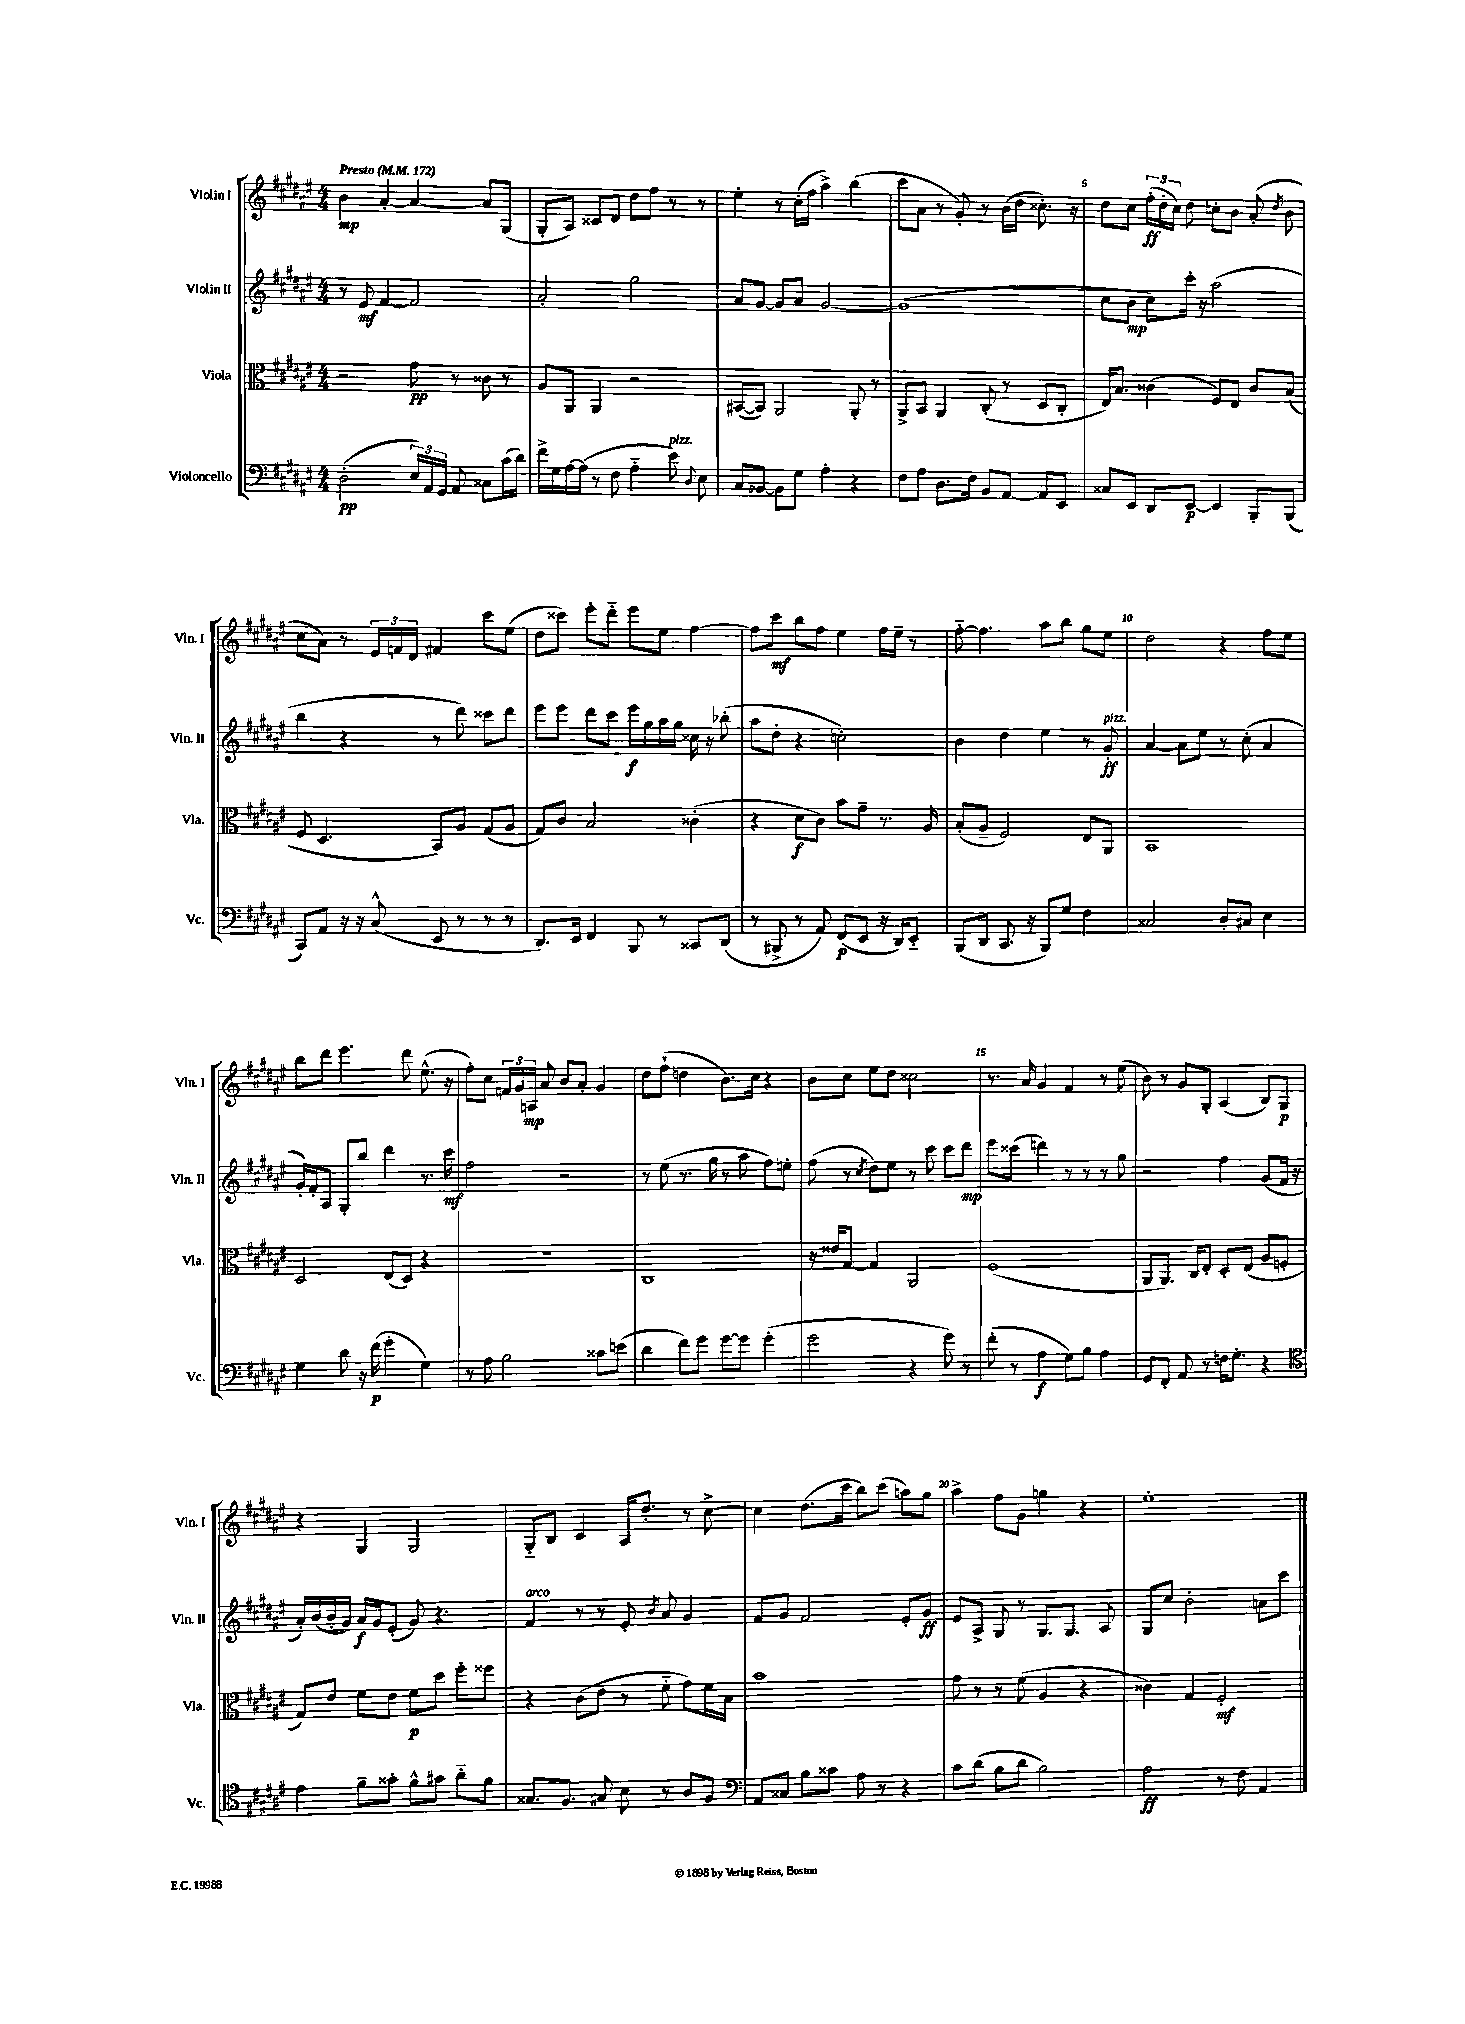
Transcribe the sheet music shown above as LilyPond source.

<<
\new StaffGroup <<
\new Staff = "s0" \with { instrumentName = "Violin I" shortInstrumentName = "Vln. I" } {
    \clef treble \key fis \major \numericTimeSignature \time 4/4 \tempo "Presto" 4 = 172
    \autoBeamOff b'4\mp ais'4~-. ais'4~ ais'8[ gis8]( |
    gis8[-. ais8]) cisis'8[ dis'8] dis''8[ fis''8] r8 r8 |
    eis''4-. r8 cis''16[-.( fis''16] ais''4->) b''4( |
    cis'''8[ ais'8] r8 gis'8-.) r8 b'16[( dis''16] cisis''8.-.) r16 |
    dis''8[ cis''8] \tuplet 3/2 { fis''16[-.\ff( dis''16-. cis''16]) } dis''8 c''8[-. b'8] ais'8-.( \acciaccatura { dis''8 } b'8 |
    cis''8[ ais'8]) r8 \tuplet 3/2 { eis'16[ f'16 dis'16] } fis'4 cis'''8[ eis''8]( |
    dis''8[ cisis'''8]) eis'''8[-. dis'''8]-_ eis'''8[ eis''8] fis''4~ |
    fis''8[ cis'''8]\mf b''8[ fis''8] eis''4 fis''16[ eis''16]-- r8 |
    fis''8~-_ fis''4. ais''8[ b''8] gis''8[ eis''8] |
    dis''2 r4 fis''8[ eis''8] |
    b''8[ dis'''8] eis'''4. dis'''8 eis''8.-^( r16 |
    fis''8[-.) cis''8] \tuplet 3/2 { f'16[ gis'16 a16]\mp } ais'8 b'8[ ais'8]-. gis'4 |
    dis''8[ fis''8]-!( d''4 b'8.[) cis''16] r4 |
    b'8[ cis''8] eis''8[ dis''8] cisis''2 |
    r8. ais'16 gis'4 fis'4 r8 eis''8( |
    b'8) r8 gis'8[ gis8]-. ais4( b8[) gis8]\p |
    r4 gis4 gis2 |
    gis8[-_ b8] cis'4 ais16[ dis''8.]-. r8 cis''8~-> |
    cis''4 dis''8.[( cis'''16] b''8[) cis'''8]( a''8[) gis''8] |
    ais''4-> fis''8[ gis'8] g''4 r4 |
    eis''1-. \bar "|." |
}
\new Staff = "s1" \with { instrumentName = "Violin II" shortInstrumentName = "Vln. II" } {
    \clef treble \key fis \major \numericTimeSignature \time 4/4
    \autoBeamOff r8 eis'8\mf fis'4~ fis'2 |
    ais'2-. gis''2 |
    ais'8[ gis'8]~ gis'8[ ais'8] gis'2~ |
    gis'1( |
    cis''8[ b'8]\mp cis''8[) cis'''16]-. r16 ais''2( |
    b''4 r4 r8 dis'''8) cisis'''8[ dis'''8] |
    eis'''8[ eis'''8] dis'''8[ cis'''8] eis'''16[\f gis''16 ais''16 gis''16] cisis''16 r16 bes''8-.( |
    ais''8[ dis''8]-. r4 c''2-.) |
    b'4 dis''4 eis''4 r8 gis'8-.\ff^\markup { \italic "pizz." } |
    ais'4~ ais'8[ eis''8] r8 cis''8-.( ais'4 |
    gis'16[-.) fis'16-. ais8] gis8[-. b''8] dis'''4 r8. cis'''16\mf |
    fis''2 r2 |
    r8 eis''8( r8. gis''16 r8 ais''8 fis''8[) e''8]-. |
    fis''8( r8 \acciaccatura { cis''8 } dis''8[) eis''8] r8 cis'''8 cis'''8[ dis'''8]\mp |
    eis'''8[ cisis'''8]( d'''4) r8 r8 r8 gis''8 |
    r2 fis''4 gis'8[( fis'16] r16 |
    ais'16[-.) b'16( b'16-. gis'16]) ais'16[\f gis'16 eis'8]-.( gis'8) r4. |
    fis'4^\markup { \italic "arco" } r8 r8 eis'8-. \acciaccatura { b'8 } ais'8 gis'4 |
    fis'8[ gis'8] fis'2 eis'8[-. gis'8]\ff |
    eis'8[ ais8]-> gis8 r8 gis8.[ gis8.] ais8 |
    gis8[ cis''8] b'2-. a'8[ cis'''8] \bar "|." |
}
\new Staff = "s2" \with { instrumentName = "Viola" shortInstrumentName = "Vla." } {
    \clef alto \key fis \major \numericTimeSignature \time 4/4
    \autoBeamOff r2 gis'8\pp r8 cisis'8 r8 |
    ais8[ ais,8] ais,4 r2 |
    bis,8[~( bis,8]) ais,2 ais,8-. r8 |
    ais,8[-> b,8] ais,4 cis8-.( r8 dis8[ cis8]-. |
    eis16[) b8.] cisis'4( fis8[) eis8] cisis'8[ b8]( |
    fis8 dis4. b,8[) ais8] gis8[( ais8] |
    gis8[) cis'8] b2 cisis'4-.( |
    r4 dis'8[\f cis'8]) b'8[ gis'8]-- r8. ais16 |
    b8[-.( ais8]-- fis2) eis8[ ais,8] |
    b,1 |
    dis2 eis8[( dis8]) r4 |
    R1 |
    cis1 |
    r16 eisis'16[ gis8]~ gis4 ais,2 |
    fis1( |
    ais,8[ ais,8.]) cis16[ eis8]-. dis8[-. eis8]( ais8[ f8]-. |
    gis8[) eis'8] fis'8[ eis'8] fis'8[\p dis''8] fis''8[-. fisis''8] |
    r4 cis'8[( eis'8] r8 fis'8-_ gis'8[) fis'16 b16] |
    b'1 |
    gis'8 r8 r8 fis'8( ais4 r4 |
    cisis'4) gis4 fis2-.\mf \bar "|." |
}
\new Staff = "s3" \with { instrumentName = "Violoncello" shortInstrumentName = "Vc." } {
    \clef bass \key fis \major \numericTimeSignature \time 4/4
    \autoBeamOff dis2-.\pp( \tuplet 3/2 { eis16[) ais,16 gis,16] } ais,8 cisis8[ cis'16( dis'16]) |
    fis'16[-> gis16 ais16~ ais16]( r8 fis8 ais4-_ eis'8^\markup { \italic "pizz." }) \appoggiatura { dis8 } eis8 |
    cis8[ bes,8]~ bes,8[ gis8] ais4-. r4 |
    fis8[ ais8] dis8.[ fis16] b,8[ ais,8]~ ais,8[ eis,8] |
    cisis8[ eis,8] dis,8[ eis,8]~\p eis,4 b,,8[-. b,,8]( |
    cis,8[) ais,8] r16 r16 cis8-^( eis,8 r8 r8 r8 |
    dis,8.[) eis,16] fis,4 b,,8 r8 cisis,8[ dis,8]( |
    r8 bis,,8-> r8 ais,8) fis,8[\p( eis,8] r16 dis,16[) eis,8]-_ |
    b,,8[( dis,8] cis,8. r16 b,,8[) gis8] fis4 |
    cisis2 dis8[-. cis8] eis4 |
    gis4 dis'8 r16 fis'16\p( gis'4-. gis4) |
    r8 ais8 b2 cisis'8[ e'8]( |
    dis'4 fis'8[) gis'8] gis'8[~ gis'8] gis'4-.( |
    gis'2 r4 gis'8) r8 |
    fis'8-.( r8 ais4\f gis8[) b8] ais4 |
    gis,8[ fis,8]-. ais,8 r8 f16[ gis8.]-. r4 |
    \clef tenor eis'4 fis'8[-- gisis'8]-. fis'8[-^ gis'8] ais'8[-_ fis'8] |
    gisis8.[ fis8.] gis8 b8 r8 ais8[ fis8] |
    \clef bass ais,8[ cisis8] b8[ cisis'8] ais8 r8 r4 |
    cis'8[ dis'8]( b8[ dis'8] b2) |
    ais2\ff r8 fis8 ais,4 \bar "|." |
}
>>
>>
\layout { \context { \Score \override BarNumber.break-visibility = ##(#f #t #t) barNumberVisibility = #(every-nth-bar-number-visible 5) } }
